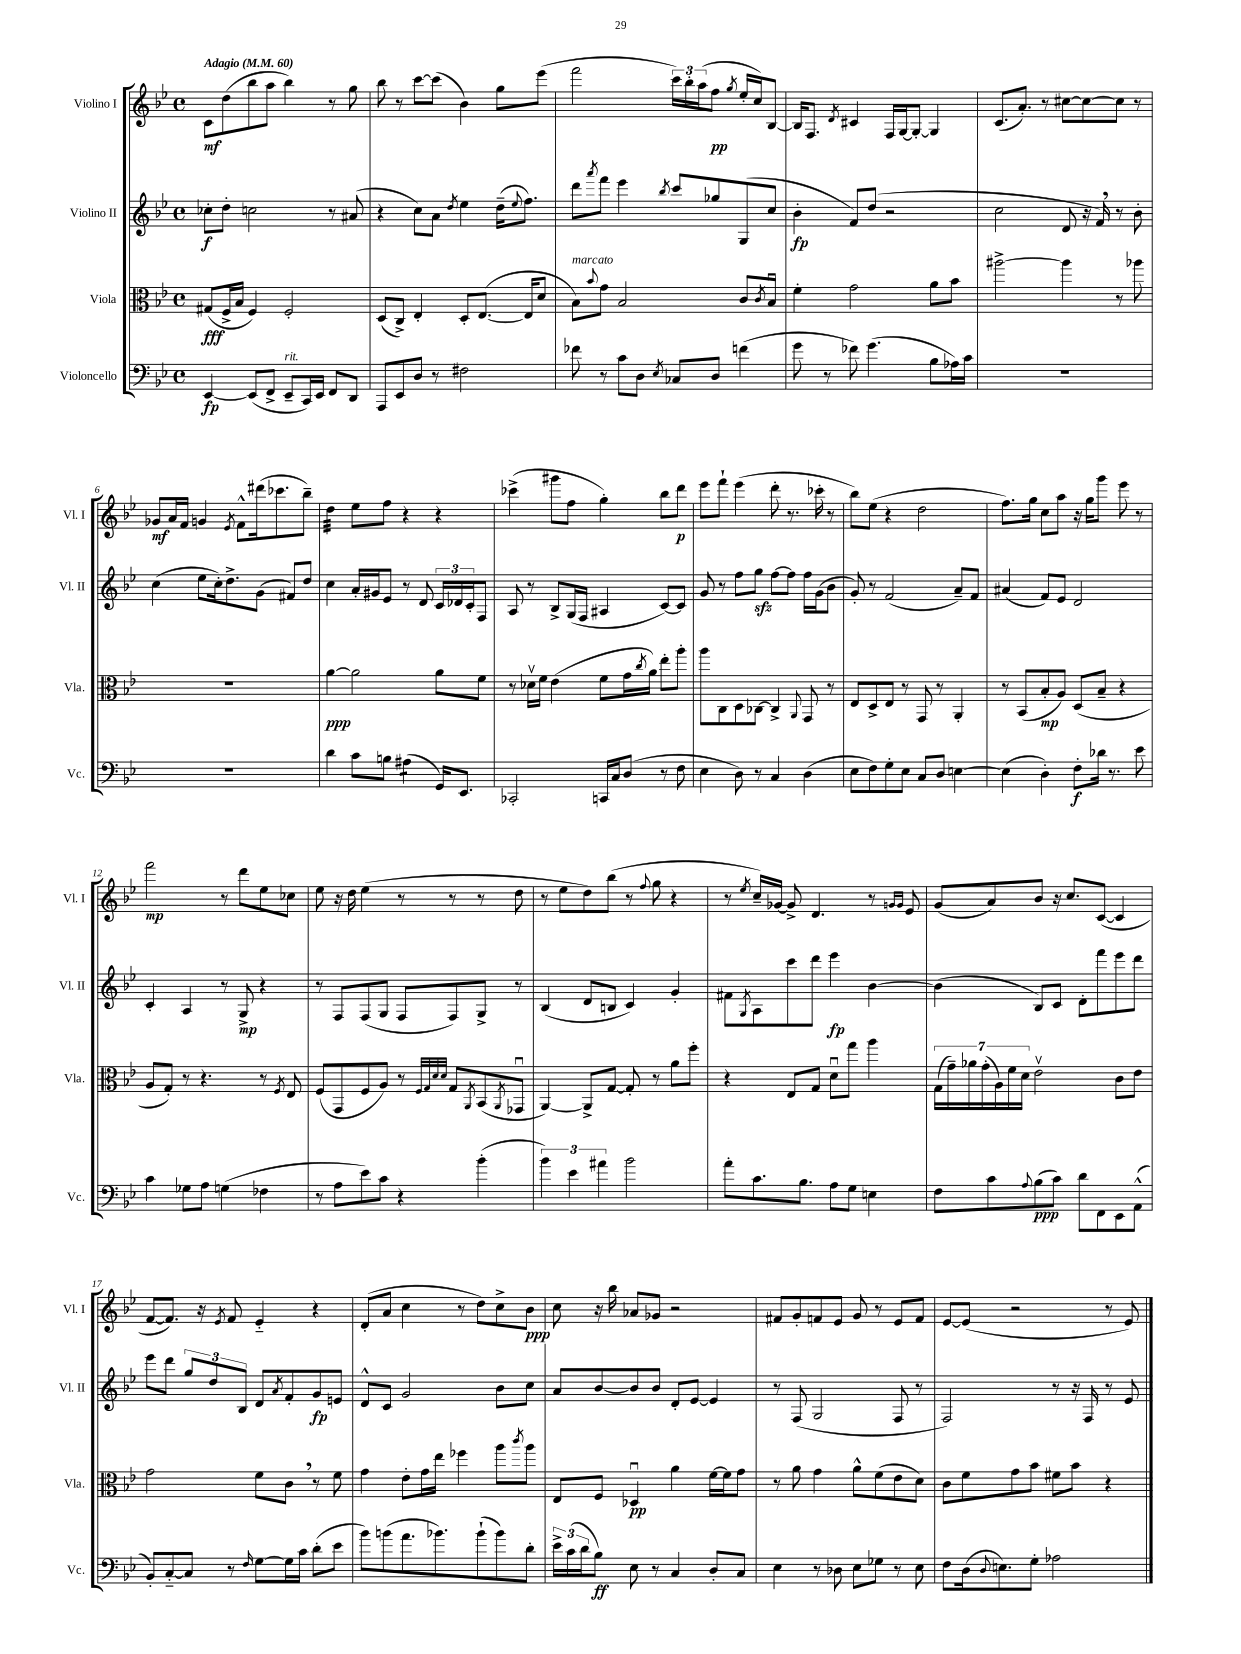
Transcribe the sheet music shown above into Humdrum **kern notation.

**kern	**kern	**kern	**kern
*staff4	*staff3	*staff2	*staff1
*clefF4	*clefC3	*clefG2	*clefG2
*k[b-e-]	*k[b-e-]	*k[b-e-]	*k[b-e-]
*M4/4	*M4/4	*M4/4	*M4/4
*met(c)	*met(c)	*met(c)	*met(c)
*MM60	*MM60	*MM60	*MM60
[4EE-	(8G#	8cc-'	8c
.	16F^	8dd'	(8dd
.	16B-	.	.
(8EE-]	4F)	2cc	8bb-
8FF^	.	.	8aa
8EE-~	2F'	.	4bb-)
16CC)	.	.	.
16EE-	.	.	.
8FF	.	8r	8r
8DD	.	(8a#	8gg
=	=	=	=
8AAA	(8D	4r	8bb-
8EE-	8C^)	.	8r
8D	4E-'	8cc)	[8ccc
8r	.	8a	(8ccc]
.	.	8qdd	.
2F#	8D'	4ee-	4b-)
.	([8.E-	.	.
.	.	(16dd~	8gg
.	.	8qqee-	.
.	16E-]	8.ff)	.
.	8d	.	(8eee-
=	=	=	=
8f-	8B-)	8ddd	2fff
.	8qqb-	8qaaa	.
8r	8g	8fff	.
8c	2B-	4eee-	.
8D	.	.	.
8qE-	.	8qbb-	.
8C-	.	8ccc	24ccc)
.	.	.	24bb-'
.	.	.	(24aa
8D	.	8gg-	8ff
.	.	.	8qgg
(4f	8c	(8G	16ee-'
.	.	.	16cc)
.	8qc	.	.
.	8B-u	8cc	[8B-
=	=	=	=
8g	4f'	4b-'	16B-]
.	.	.	8.F
8r	.	.	.
.	.	.	8qd
8f-)	2g	8f)	4c#
(4.g	.	(8dd	.
.	.	2r	16F
.	.	.	[16G
.	.	.	8G'_
8B-	8a	.	4G]
16A-)	8b-	.	.
16c	.	.	.
=	=	=	=
1r	[2aa#^	2cc	(8.c
.	.	.	8.a')
.	.	.	8r
.	4aa#]	8d	[8cc#
.	.	16r	8cc#_
.	.	16f)	.
.	8r	8r	8cc#]
.	8aa-	8b-'	8r
=	=	=	=
1r	1r	(4cc	8g-
.	.	.	16a
.	.	.	16f
.	.	8ee-	4g
.	.	16cc')	.
.	.	8.dd^	.
.	.	.	8qe-
.	.	.	8f^^
.	.	(8g	(16ddd#
.	.	.	8.ccc-
.	.	8f#)	.
.	.	8dd	8bb-~)
=	=	=	=
4d	[4a	4cc	4dd
8c	2a]	16a'	8ee-
.	.	16g#	.
8B	.	8e-	8ff
(4A#	.	8r	4r
.	.	8d	.
16GG)	8a	24c	4r
.	.	24d-	.
8.EE-	.	.	.
.	.	24c'	.
.	8f	8F	.
=	=	=	=
2CC-'	8r	8A	(4ccc-^
.	16d-v	8r	.
.	16f	.	.
.	(4e-	8B-^	8ggg#
.	.	(16G	8ff
.	.	16F	.
16CC	8f	4A#	4gg')
16C	.	.	.
(8D	16g	.	.
.	8qcc	.	.
.	16a)	.	.
8r	8ee-'	[8c)	8bb-
8F	8aa'	8c]	8ddd
=	=	=	=
4E-	8aa	8g	8eee-
.	8C	8r	8fff`
8D)	8D	8ff	(4eee-
8r	[8C-	8gg	.
4C	4C-^]	[8ff	8ddd'
.	.	8ff]	8.r
.	8qqAA	.	.
(4D	8GG	16ff	.
.	.	(16g	16ccc-'
.	8r	8b-	8r
=	=	=	=
8E-	8E-	8g')	8bb-)
8F)	8D^	8r	(8ee-
8G'	8E-	(2f	4r
8E-	8r	.	.
8C	8GG	.	2dd
8D	8r	.	.
[4E	4AA'	8a~)	.
.	.	8f	.
=	=	=	=
(4E]	8r	(4a#	8.ff)
.	(8BB-	.	.
.	.	.	16gg
4D')	8B-'	8f)	8cc
.	8A)	8e-	8aa
8F'	(8D	2d	16r
.	.	.	16gg
16d-	8B-~	.	8ggg
8.r	.	.	.
.	4r	.	8eee-
8e-	.	.	8r
=	=	=	=
4c	8A	4c'	2fff
.	8G')	.	.
8G-	8r	4A	.
8A	4.r	.	.
(4G	.	8r	8r
.	.	8G^	8ddd
4F-	8r	4r	8ee-
.	8qF	.	.
.	8E-	.	8cc-
=	=	=	=
8r	(8F	8r	8ee-
8A	8GG	8F	16r
.	.	.	16dd
8e-)	8F	(8F	(4ee-
8c	8A)	8G	.
4r	8r	8F	8r
.	32qqF	.	.
.	32qqG	.	.
.	32qqd	.	.
.	32qqd	.	.
.	8G	8F)	8r
.	8qAA	.	.
(4b-'	(8BB-	8G^	8r
.	8qAA	.	.
.	8GG-u	8r	8dd
=	=	=	=
6b-)	[4AA)	(4B-	8r
.	.	.	8ee-
6e-	.	.	.
.	8AA^]	8d	8dd)
6a#	.	.	.
.	[8G	8B	(8bb-
2b-	8G']	4c)	8r
.	.	.	8qqff
.	8r	.	8gg
.	8a	4g'	4r
.	8ff'	.	.
=	=	=	=
8a'	4r	8f#	8r
.	.	8qG	8qee-
8.c	.	8A	16cc~)
.	.	.	[16g-
.	8E-	8ccc	8g-^]
8.B-	.	.	.
.	8G	8ddd	4.d
8A	8du	4eee-	.
8G	8gg	.	.
4E	4aa	[4b-	8r
.	.	.	16qqg
.	.	.	16qqg
.	.	.	8e-
=	=	=	=
8F	(28G	(4b-]	(8g
.	28g~)	.	.
.	28a-	.	.
.	(28g'	.	.
8c	.	.	8a)
.	28A)	.	.
.	28f	.	.
.	28d	.	.
8qqA	.	.	.
(8B-	2e-v	8B-)	8b-
8c)	.	8c	16r
.	.	.	8.cc
8d	.	8d'	.
8FF	.	8fff	([8c
8EE-	8c	8eee-	4c]
(8AA^^	8e-	8ddd	.
=	=	=	=
8BB-')	2g	8eee-	[8f
[8C'~	.	8ddd	8.f])
8C]	.	12gg	.
.	.	.	16r
.	.	12dd	.
.	.	.	8qe-
8r	.	.	8f
.	.	12B-	.
16qqF	.	.	.
[8G	8f	8d	4e-'~
.	.	8qa	.
16G]	8c	8f'	.
16c	.	.	.
(8d'	8r	8g	4r
8e-	8f	8e	.
=	=	=	=
8b-)	4g	8d^^	(8d'
(8b	.	8c	8a
8.a	8e-'	2g	4cc
.	16g	.	.
8.b-)	16ee-	.	.
.	4ff-	.	8r
(8b-`	.	.	8dd)
8b-)	8aa	8b-	8cc^
.	8qccc	.	.
8d'	8aa	8cc	8b-
=	=	=	=
24e-^	8E-	8a	8cc
(24c	.	.	.
24d	.	.	.
8B-)	8F	[8b-	16r
.	.	.	16bb-
8E-	4D-u	8b-]	8a-
8r	.	8b-	8g-
4C	4a	8d'	2r
.	.	[8e-	.
8D'	[16f	4e-]	.
.	16f]	.	.
8C	8g	.	.
=	=	=	=
4E-	8r	8r	8f#
.	8a	(8F	8g'
8r	4g	2G	8f
8D-	.	.	8e-
8E-	8a^^	.	8g
8G-	(8f	.	8r
8r	8e-	8F	8e-
8E-	8d)	8r	8f
=	=	=	=
8F	8c	2F)	[8e-
(16D	8f	.	(8e-]
8qqD	.	.	.
8.E)	.	.	.
.	8g	.	2r
8G'	8b-	.	.
2A-	8f#	8r	.
.	8b-	16r	.
.	.	16F	.
.	4r	8r	8r
.	.	8e-	8e-)
==	==	==	==
*-	*-	*-	*-
